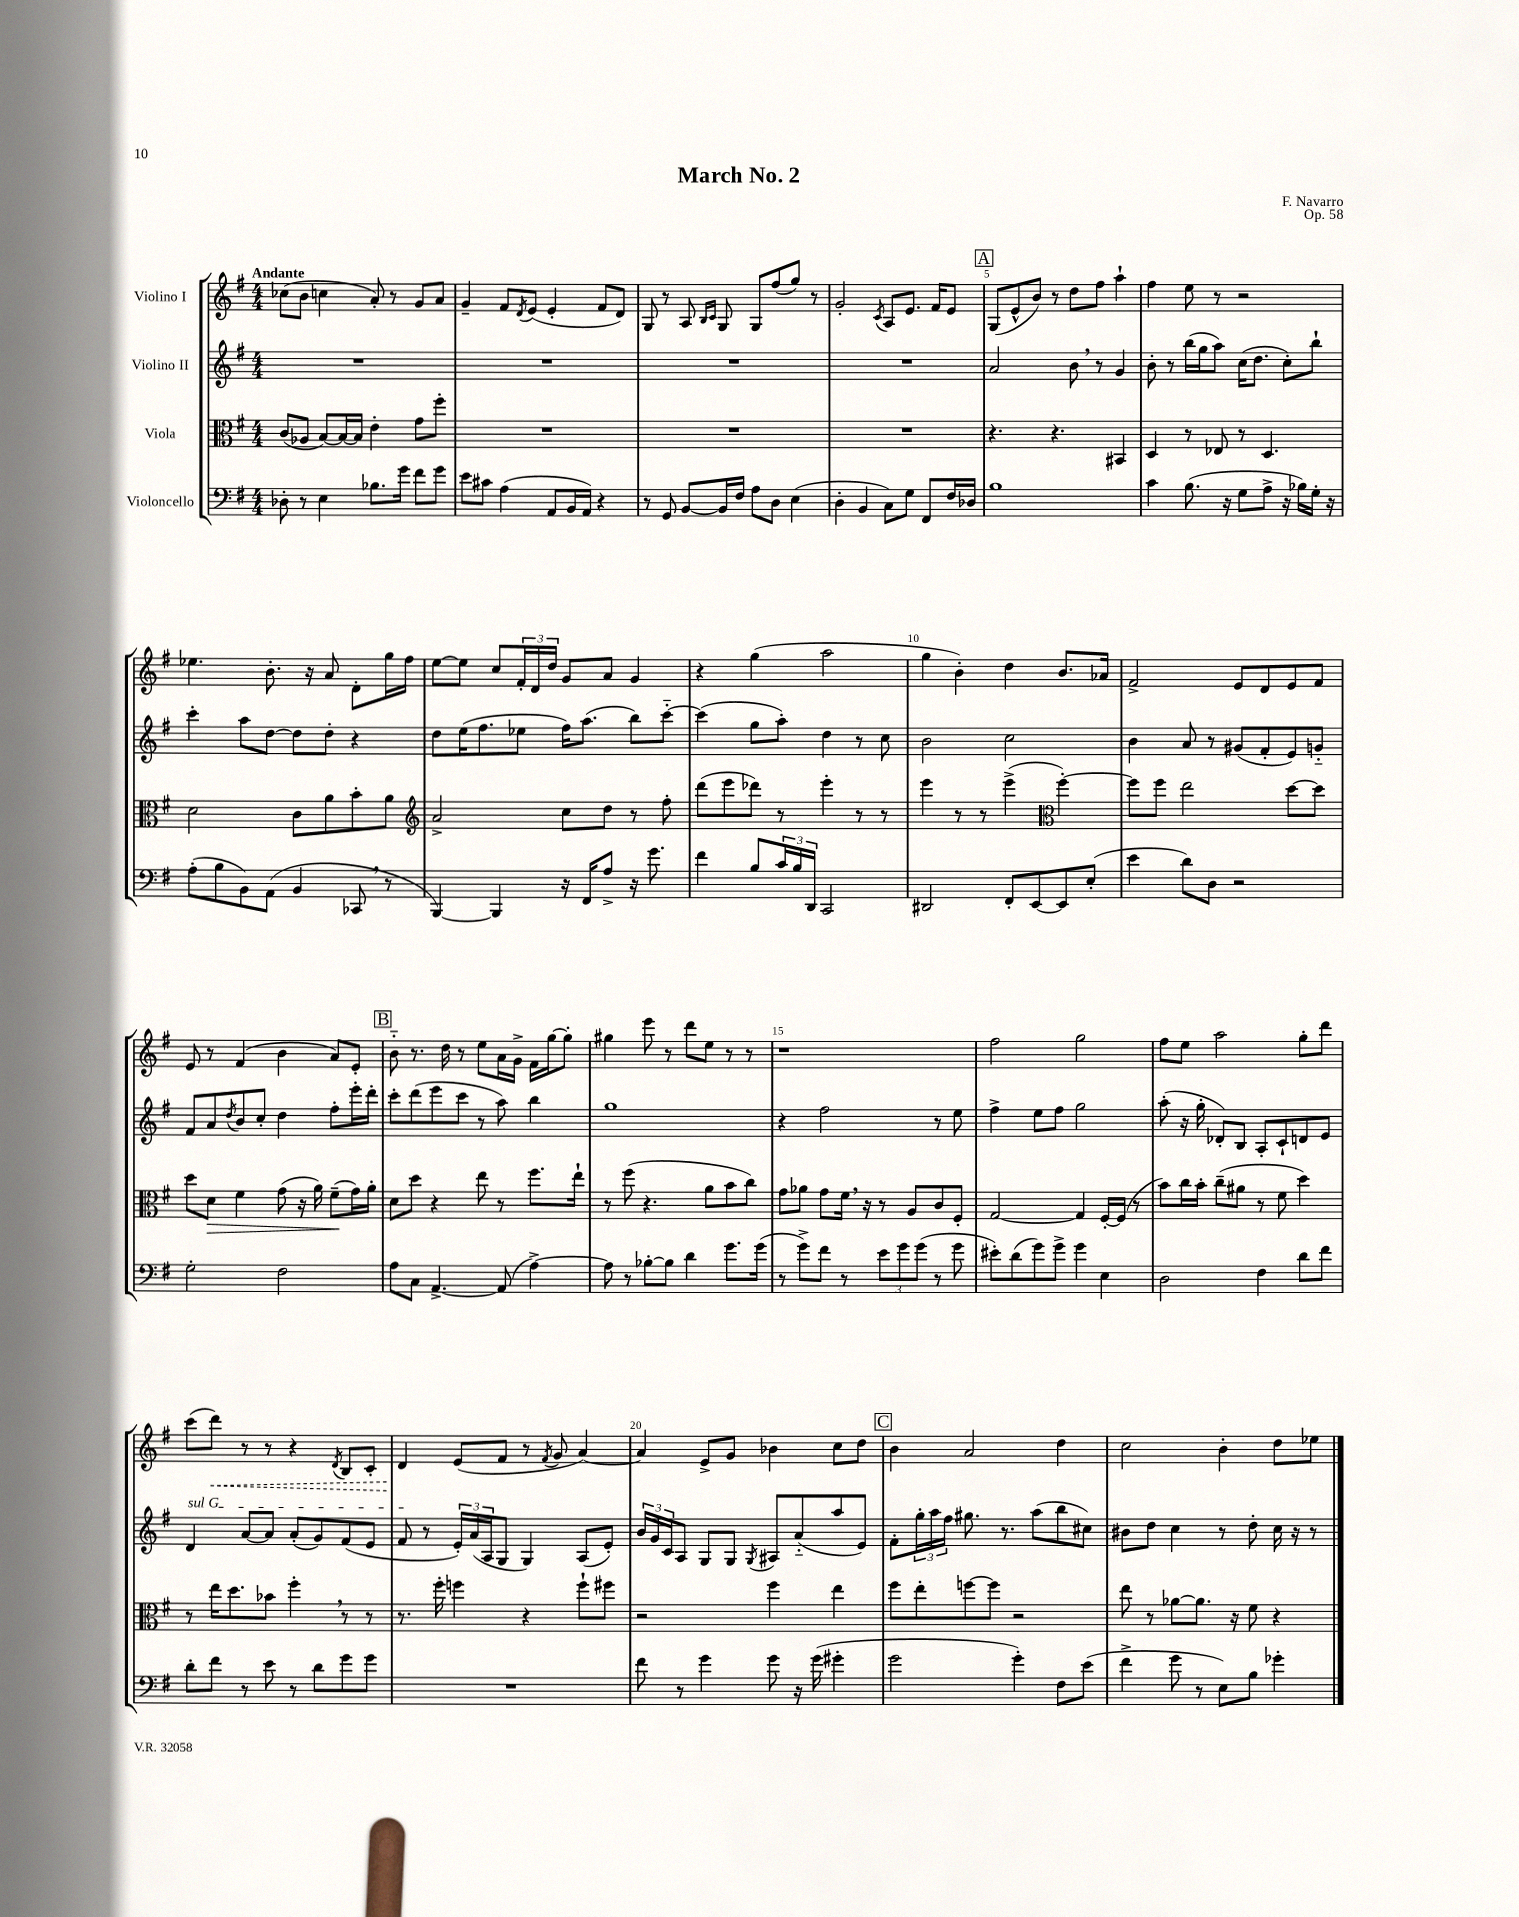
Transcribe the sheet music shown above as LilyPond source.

\header { title = "March No. 2" composer = "F. Navarro" opus = "Op. 58" }
<<
\new StaffGroup <<
\new Staff = "s0" \with { instrumentName = "Violino I" } {
    \clef treble \key g \major \numericTimeSignature \time 4/4 \tempo "Andante"
    ces''8( b'8 c''4 a'8-.) r8 g'8 a'8 |
    g'4-- fis'8 \acciaccatura { d'8 } e'8( e'4-. fis'8 d'8) |
    g8 r8 a8 \grace { b16 c'16 } g8 g8 fis''8( g''8) r8 |
    g'2-. \acciaccatura { c'8 } a8 e'8. fis'16 e'8 |
    \mark \markup { \box "A" } g8( e'8-^ b'8) r8 d''8 fis''8 a''4-! |
    fis''4 e''8 r8 r2 |
    ees''4. b'8.-. r16 a'8 d'8-. g''16 fis''16 |
    e''8~ e''8 c''8 \tuplet 3/2 { fis'16-. d'16 d''16 } g'8 a'8 g'4 |
    r4 g''4( a''2 |
    g''4 b'4-.) d''4 b'8. aes'16 |
    fis'2-> e'8 d'8 e'8 fis'8 |
    e'8 r8 fis'4( b'4 a'8) e'8-. |
    \mark \markup { \box "B" } b'8-_ r8. d''16 r8 e''8 a'16 g'16-> fis'16 g''16~ g''8-. |
    gis''4 e'''8 r8 d'''8 e''8 r8 r8 |
    r1 |
    fis''2 g''2 |
    fis''8 e''8 a''2 g''8-. d'''8 |
    c'''8( \once \override Hairpin.style = #'dashed-line d'''8\<) r8 r8 r4 \acciaccatura { d'8 } b8 c'8-. |
    d'4\! e'8( fis'8 r8 \acciaccatura { fis'8 } g'8 a'4~) |
    a'4 e'8-> g'8 bes'4 c''8 d''8 |
    \mark \markup { \box "C" } b'4 a'2 d''4 |
    c''2 b'4-. d''8 ees''8 \bar "|." |
}
\new Staff = "s1" \with { instrumentName = "Violino II" } {
    \clef treble \key g \major \numericTimeSignature \time 4/4
    R1 |
    R1 |
    R1 |
    R1 |
    \mark \markup { \box "A" } a'2 b'8 \breathe r8 g'4 |
    b'8-. r8 b''16( g''16 a''8) c''16( d''8. c''8-.) b''8-! |
    c'''4-. a''8 d''8~ d''8 d''8-. r4 |
    d''8 e''16( fis''8. ees''8 fis''16) a''8.( b''8) c'''8~-_ |
    c'''4( g''8 a''8-.) d''4 r8 c''8 |
    b'2 c''2 |
    b'4 a'8 r8 gis'8( fis'8-. e'8) g'8-_ |
    fis'8 a'8 \acciaccatura { d''8 } b'8 c''8-. d''4 fis''8-. e'''16-. d'''16-. |
    \mark \markup { \box "B" } c'''8-. d'''8( e'''8 c'''8 r8 a''8) b''4 |
    g''1 |
    r4 fis''2 r8 e''8 |
    fis''4-> e''8 fis''8 g''2 |
    a''8-.( r16 g''16-. des'8-.) b8 a8-. c'8-! d'8 e'8 |
    \once \override TextSpanner.bound-details.left.text = \markup { \italic "sul G" } d'4\startTextSpan a'8~ a'8 a'8-.( g'8) fis'8( e'8 |
    fis'8\stopTextSpan r8 \tuplet 3/2 { e'16-.) a'16( a16 } g8 g4) a8( e'8-.) |
    \tuplet 3/2 { b'16 g'16 c'16 } a8 g8 g8 \acciaccatura { g8 } ais8 a'8-_( a''8 e'8) |
    \mark \markup { \box "C" } fis'8-. \tuplet 3/2 { g''16-. a''16 fis''16 } gis''8. r8. a''8( b''8 cis''8) |
    bis'8 d''8 c''4 r8 d''8-. c''16 r16 r8 \bar "|." |
}
\new Staff = "s2" \with { instrumentName = "Viola" } {
    \clef alto \key g \major \numericTimeSignature \time 4/4
    c'8( aes8 b8~) b16~ b16 e'4-. g'8 fis''8-. |
    R1 |
    R1 |
    R1 |
    \mark \markup { \box "A" } r4. r4. bis,4 |
    d4 r8 ees8 r8 d4. |
    d'2 c'8 a'8 b'8-. a'8 |
    \clef treble a'2-> c''8 d''8 r8 fis''8-. |
    d'''8( e'''8 des'''8) r8 e'''4-. r8 r8 |
    e'''4 r8 r8 e'''4->( \clef alto fis''4~-.) |
    fis''8 fis''8 e''2 d''8~ d''8 |
    d''8 d'8\> fis'4 g'8( r16 a'16) fis'8--\!( g'16) a'16-. |
    \mark \markup { \box "B" } d'8 d''8 r4 e''8 r8 fis''8. e''16-! |
    r8 fis''8( r4. a'8 b'8 c''8) |
    g'8 aes'8 g'8 fis'16 \breathe r16 r8 a8 c'8 fis8-. |
    g2~ g4 fis16~-. fis16( r8 |
    b'8) c''16 b'16-. c''8--( ais'8 r8 fis'8 d''4) |
    r8 e''16 d''8. bes'8 fis''4-. \breathe r8 r8 |
    r8. fis''16-. f''4 r4 f''8-! fis''8 |
    r2 fis''4 e''4 |
    \mark \markup { \box "C" } fis''8 e''8-. f''8~ f''8 r2 |
    e''8 r8 aes'8~ aes'8. r16 fis'8 r4 \bar "|." |
}
\new Staff = "s3" \with { instrumentName = "Violoncello" } {
    \clef bass \key g \major \numericTimeSignature \time 4/4
    des8-. r8 e4 bes8. g'16 fis'8 g'8 |
    e'8 cis'8 a4( a,8 b,16 a,16) r4 |
    r8 g,8 b,8~ b,16 fis16 a8 d8 e4( |
    d4-. b,4 c8) g8 fis,8 fis16 des16 |
    \mark \markup { \box "A" } b1 |
    c'4 b8.( r16 g8 a8-> r16 bes16) g16-. r16 |
    a8-.( b8 b,8) a,8( b,4 ces,8 \breathe r8 |
    b,,4~) b,,4 r16 fis,16 a8-> r16 g'8. |
    fis'4 b8 \tuplet 3/2 { c'16 b16 d,16 } c,2 |
    dis,2 fis,8-. e,8~ e,8 e8-.( |
    e'4 d'8) d8 r2 |
    g2-. fis2 |
    \mark \markup { \box "B" } a8 c8 a,4.~-> a,8( a4~->) |
    a8 r8 bes8~-. bes8 d'4 g'8. g'16( |
    r8 g'8->) fis'8 r8 \tuplet 3/2 { e'8 g'8 g'8( } r8 g'8 |
    eis'8-.) d'8( g'8) g'8-> g'4 e4 |
    d2 fis4 d'8 fis'8 |
    d'8-. fis'8 r8 e'8 r8 d'8 g'8 g'8 |
    R1 |
    fis'8 r8 g'4 g'8 r16 g'16( gis'4-. |
    \mark \markup { \box "C" } g'2 g'4-.) fis8 e'8( |
    fis'4-> g'8 r8 e8) b8 ges'4-. \bar "|." |
}
>>
>>
\layout { \context { \Score \override BarNumber.break-visibility = ##(#f #t #t) barNumberVisibility = #(every-nth-bar-number-visible 5) } }
